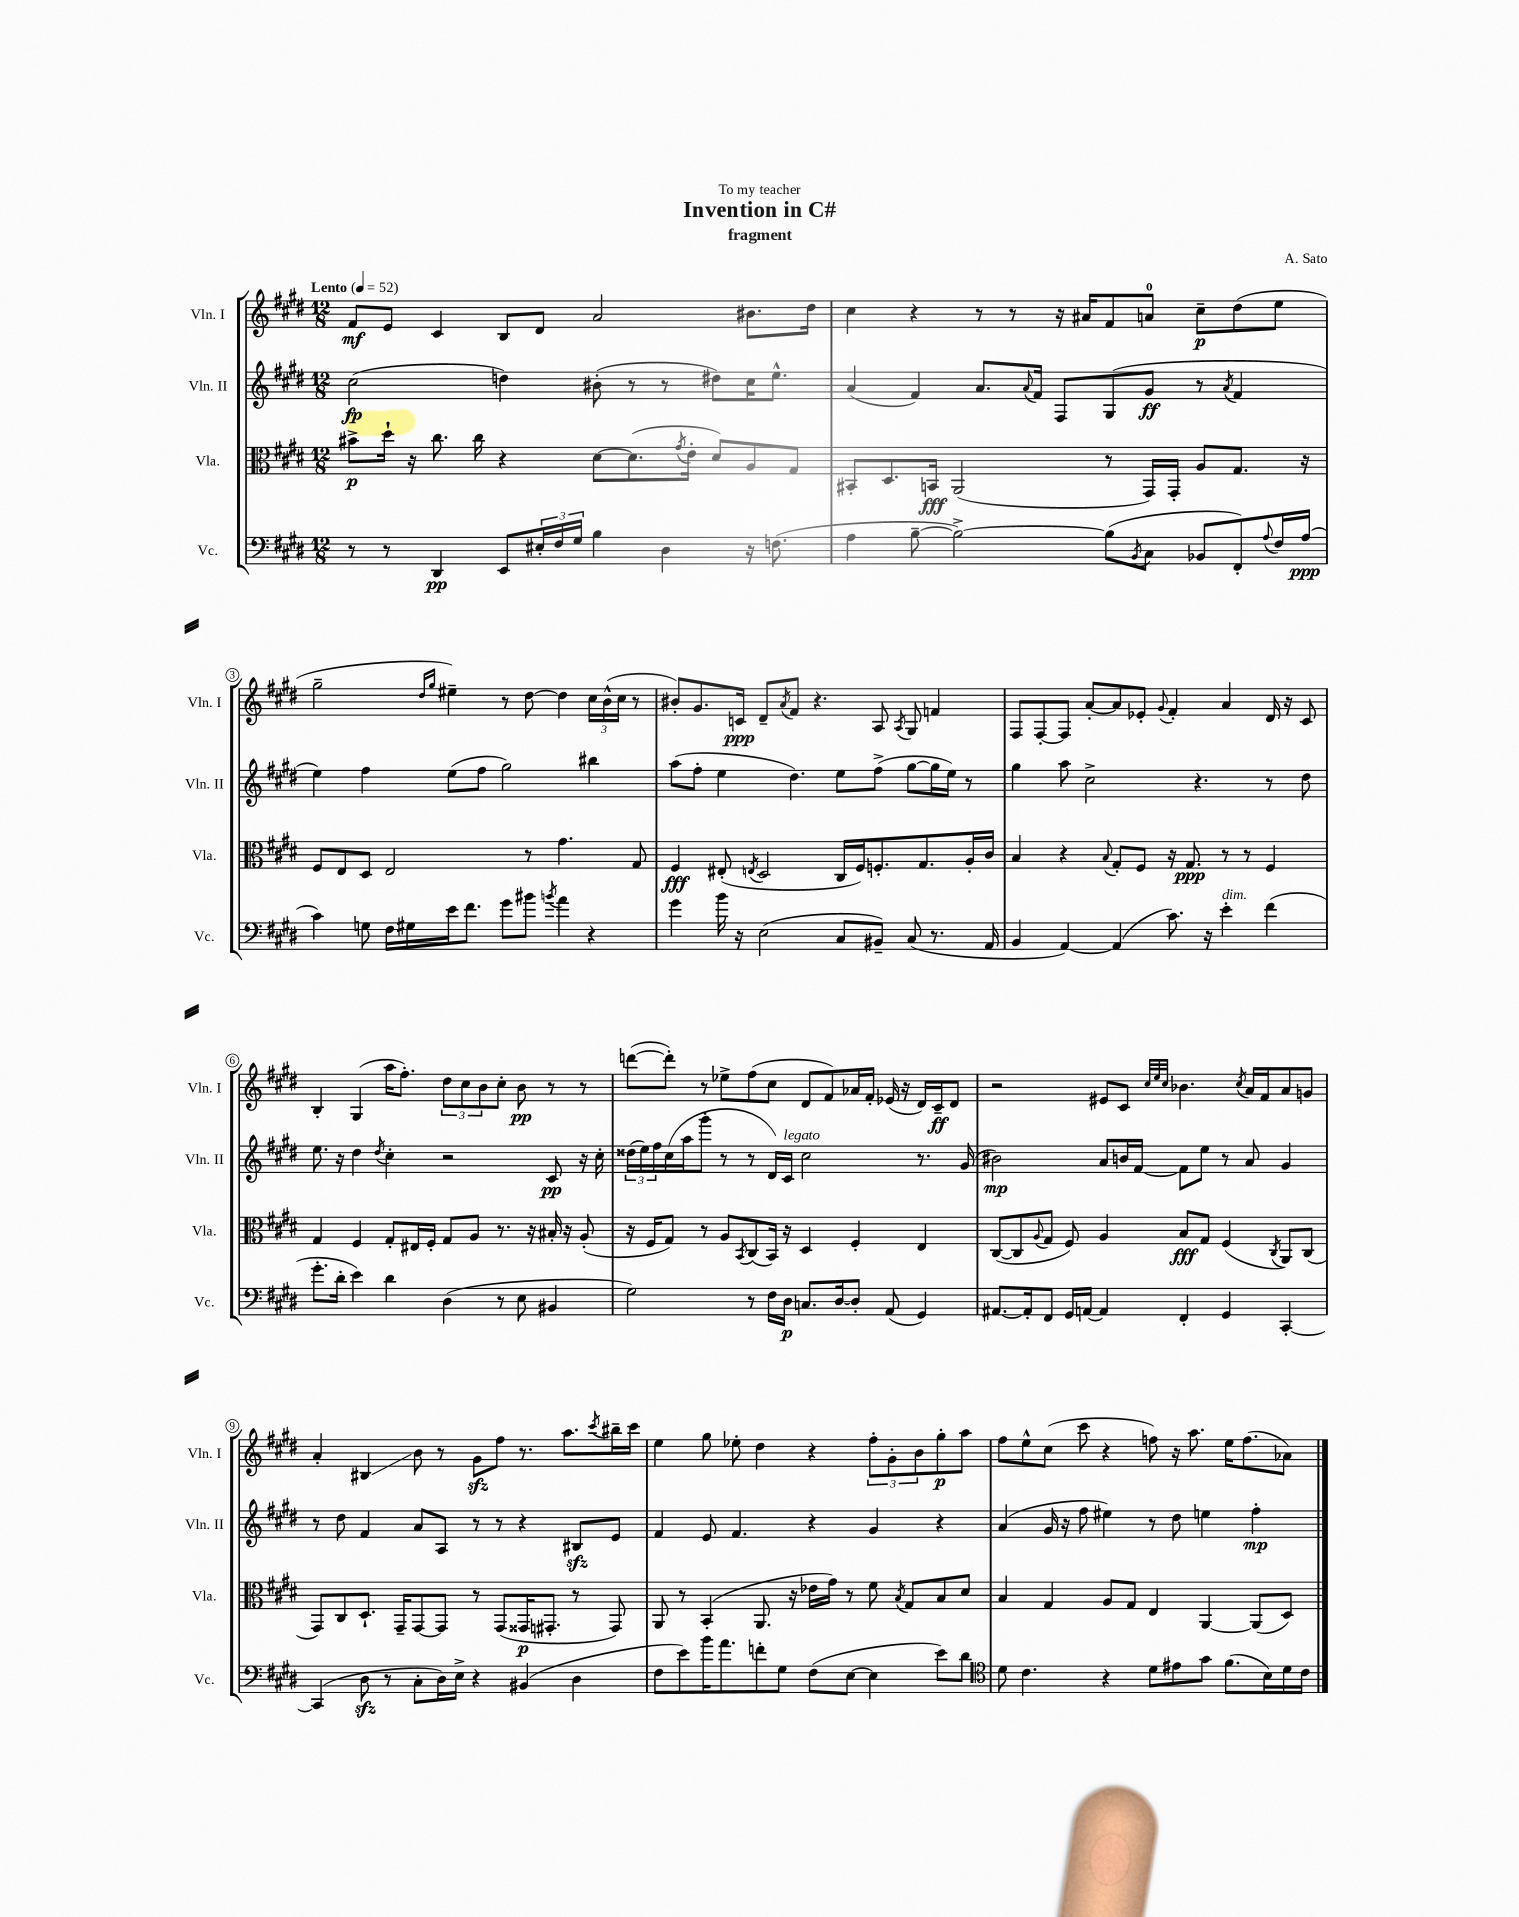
\header { title = "Invention in C#" composer = "A. Sato" subtitle = "fragment" dedication = "To my teacher" }
<<
\new StaffGroup <<
\new Staff = "s0" \with { instrumentName = "Vln. I" shortInstrumentName = "Vln. I" } {
    \clef treble \key e \major \numericTimeSignature \time 12/8 \tempo "Lento" 4 = 52
    fis'8\mf e'8 cis'4 b8 dis'8 a'2 bis'8. dis''16 |
    cis''4 r4 r8 r8 r16 ais'16 fis'8 a'8-0 cis''8--\p dis''8( e''8 |
    gis''2-- \grace { dis''16 gis''16 } eis''4--) r8 dis''8~ dis''4 \tuplet 3/2 { cis''16 b'16-^( cis''16 } r8 |
    bis'8-.) gis'8. c'16\ppp dis'8-- \acciaccatura { a'8 } fis'8 r4. a8 \acciaccatura { a8 } gis8 f'4 |
    fis8 fis8~-. fis8 a'8~-. a'8 ees'8-. \appoggiatura { gis'8 } fis'4-. a'4 dis'16 r16 cis'8 |
    b4-. gis4( a''16 fis''8.-.) \tuplet 3/2 { dis''8 cis''8 b'8 } cis''8-. b'8\pp r8 r8 |
    d'''8~( d'''8-.) r8 ees''8-> fis''8( cis''8 dis'8 fis'8) aes'16 fis'16-. ees'16( r16 dis'16) cis'16--\ff dis'8 |
    r2 eis'8 cis'8 \grace { cis''32 e''32 cis''32 } bes'4. \acciaccatura { cis''8 } a'16 fis'16 a'8 g'8 |
    a'4-. bis4\glissando b'8 r8 gis'8\sfz fis''8 r8. a''8. \acciaccatura { cis'''8 } bis''16-- cis'''16 |
    e''4 gis''8 ees''8-. dis''4 r4 \tuplet 3/2 { fis''8-. gis'8-. b'8 } gis''8-.\p a''8 |
    fis''8 e''8-^ cis''8( cis'''8 r4 f''8) r16 a''8. e''16 f''8.( aes'8) \bar "|." |
}
\new Staff = "s1" \with { instrumentName = "Vln. II" shortInstrumentName = "Vln. II" } {
    \clef treble \key e \major \numericTimeSignature \time 12/8
    cis''2\fp( d''4) bis'8-.( r8 r8 dis''8) cis''16 e''8.-^ |
    a'4( fis'4) a'8. \appoggiatura { a'8 } fis'16 fis8 gis8( gis'8\ff r8 \acciaccatura { a'8 } fis'4 |
    e''4) fis''4 e''8( fis''8 gis''2) bis''4 |
    a''8( fis''8-. e''4 dis''4.) e''8 fis''8->( gis''8~ gis''16 e''16) r8 |
    gis''4 a''8 cis''2-> r4. r8 dis''8 |
    e''8. r16 dis''4 \acciaccatura { dis''8 } cis''4-. r2 cis'8\pp r16 cis''16-. |
    \tuplet 3/2 { disis''16( e''16) fis''16 } cis''16( a''16 gis'''8-. r8 r8 dis'16) cis'16^\markup { \italic "legato" } cis''2 r8. gis'16( |
    bis'2\mp) a'8 b'16 fis'16~ fis'8 e''8 r8 a'8 gis'4 |
    r8 dis''8 fis'4 a'8 a8 r8 r8 r4 bis8\sfz e'8 |
    fis'4 e'8 fis'4. r4 gis'4 r4 |
    a'4( gis'16 r16 fis''8 eis''4) r8 dis''8 e''4 fis''4-.\mp \bar "|." |
}
\new Staff = "s2" \with { instrumentName = "Vla." shortInstrumentName = "Vla." } {
    \clef alto \key e \major \numericTimeSignature \time 12/8
    bis'8->\p dis''16-! r16 cis''8. cis''16 r4 dis'8~ dis'8.( \acciaccatura { gis'8 } e'16-. dis'8) a8 gis8 |
    bis,8-. dis8. b,16\fff a,2( r8 gis,16) gis,16-. a8 gis8. r16 |
    fis8 e8 dis8 e2 r8 gis'4. gis8 |
    fis4\fff eis8-.( \acciaccatura { e8 } dis2 cis16 fis16) f8.-. gis8. a16-. cis'16 |
    b4 r4 \appoggiatura { b8 } gis8-. fis8 r16 gis8.\ppp r8 r8 fis4 |
    gis4 fis4 gis8-. eis16 fis16-. gis8 a8 r8. r16 bis16-. r16 a8-.( |
    r16 fis16 gis8) r8 a8 \acciaccatura { b,8 } cis8( b,16) r16 dis4 fis4-. e4 |
    cis8~( cis8 \appoggiatura { a8 } gis8 fis8) a4 b8\fff gis8 fis4( \acciaccatura { cis8 } a,8) cis8( |
    gis,8) cis8 dis8.-! gis,16-- gis,8~ gis,8 r8 gis,8( gisis,16\p gis,8.-. r8 gis,8) |
    a,8 r8 b,4-.( a,8. r16 ees'16 gis'16) r8 fis'8 \acciaccatura { b8 } gis8 b8 dis'8 |
    b4 gis4 a8 gis8 e4 a,4~ a,8( dis8) \bar "|." |
}
\new Staff = "s3" \with { instrumentName = "Vc." shortInstrumentName = "Vc." } {
    \clef bass \key e \major \numericTimeSignature \time 12/8
    r8 r8 dis,4\pp e,8 \tuplet 3/2 { eis16-. fis16 gis16 } b4 dis4 r16 f8.( |
    a4 b8~-- b2~->) b8( \acciaccatura { b,8 } cis8 bes,8 fis,8-.) \appoggiatura { a8 } fis16 a16\ppp( |
    cis'4) g8 fis16 gis16 e'16 fis'8. gis'8 bis'8 \acciaccatura { b'8 } a'4 r4 |
    gis'4 b'16 r16 e2( cis8 bis,8--) cis8( r8. a,16 |
    b,4 a,4~) a,4( cis'8.) r16 e'4-.^\markup { \italic "dim." } fis'4( |
    gis'8.-. dis'16-. e'4) dis'4 dis4( r8 e8 bis,4 |
    gis2) r8 fis16 dis16\p c8. dis16~ dis8-. a,8( gis,4) |
    ais,8.~ ais,16-. fis,8 gis,16 a,16~ a,4 fis,4-. gis,4 cis,4~-. |
    cis,4( dis8\sfz r8 cis8-. dis16) e16-> r4 bis,4( dis4 |
    fis8 e'8) b'16 a'8. f'8-. gis8 fis8( e8~ e4 e'8) dis'8 |
    \clef tenor dis'8 cis'4. r4 dis'8 eis'8 gis'8 fis'8.( b16) dis'16 cis'16 \bar "|." |
}
>>
>>
\layout { \context { \Score \override BarNumber.stencil = #(make-stencil-circler 0.1 0.3 ly:text-interface::print) } }
